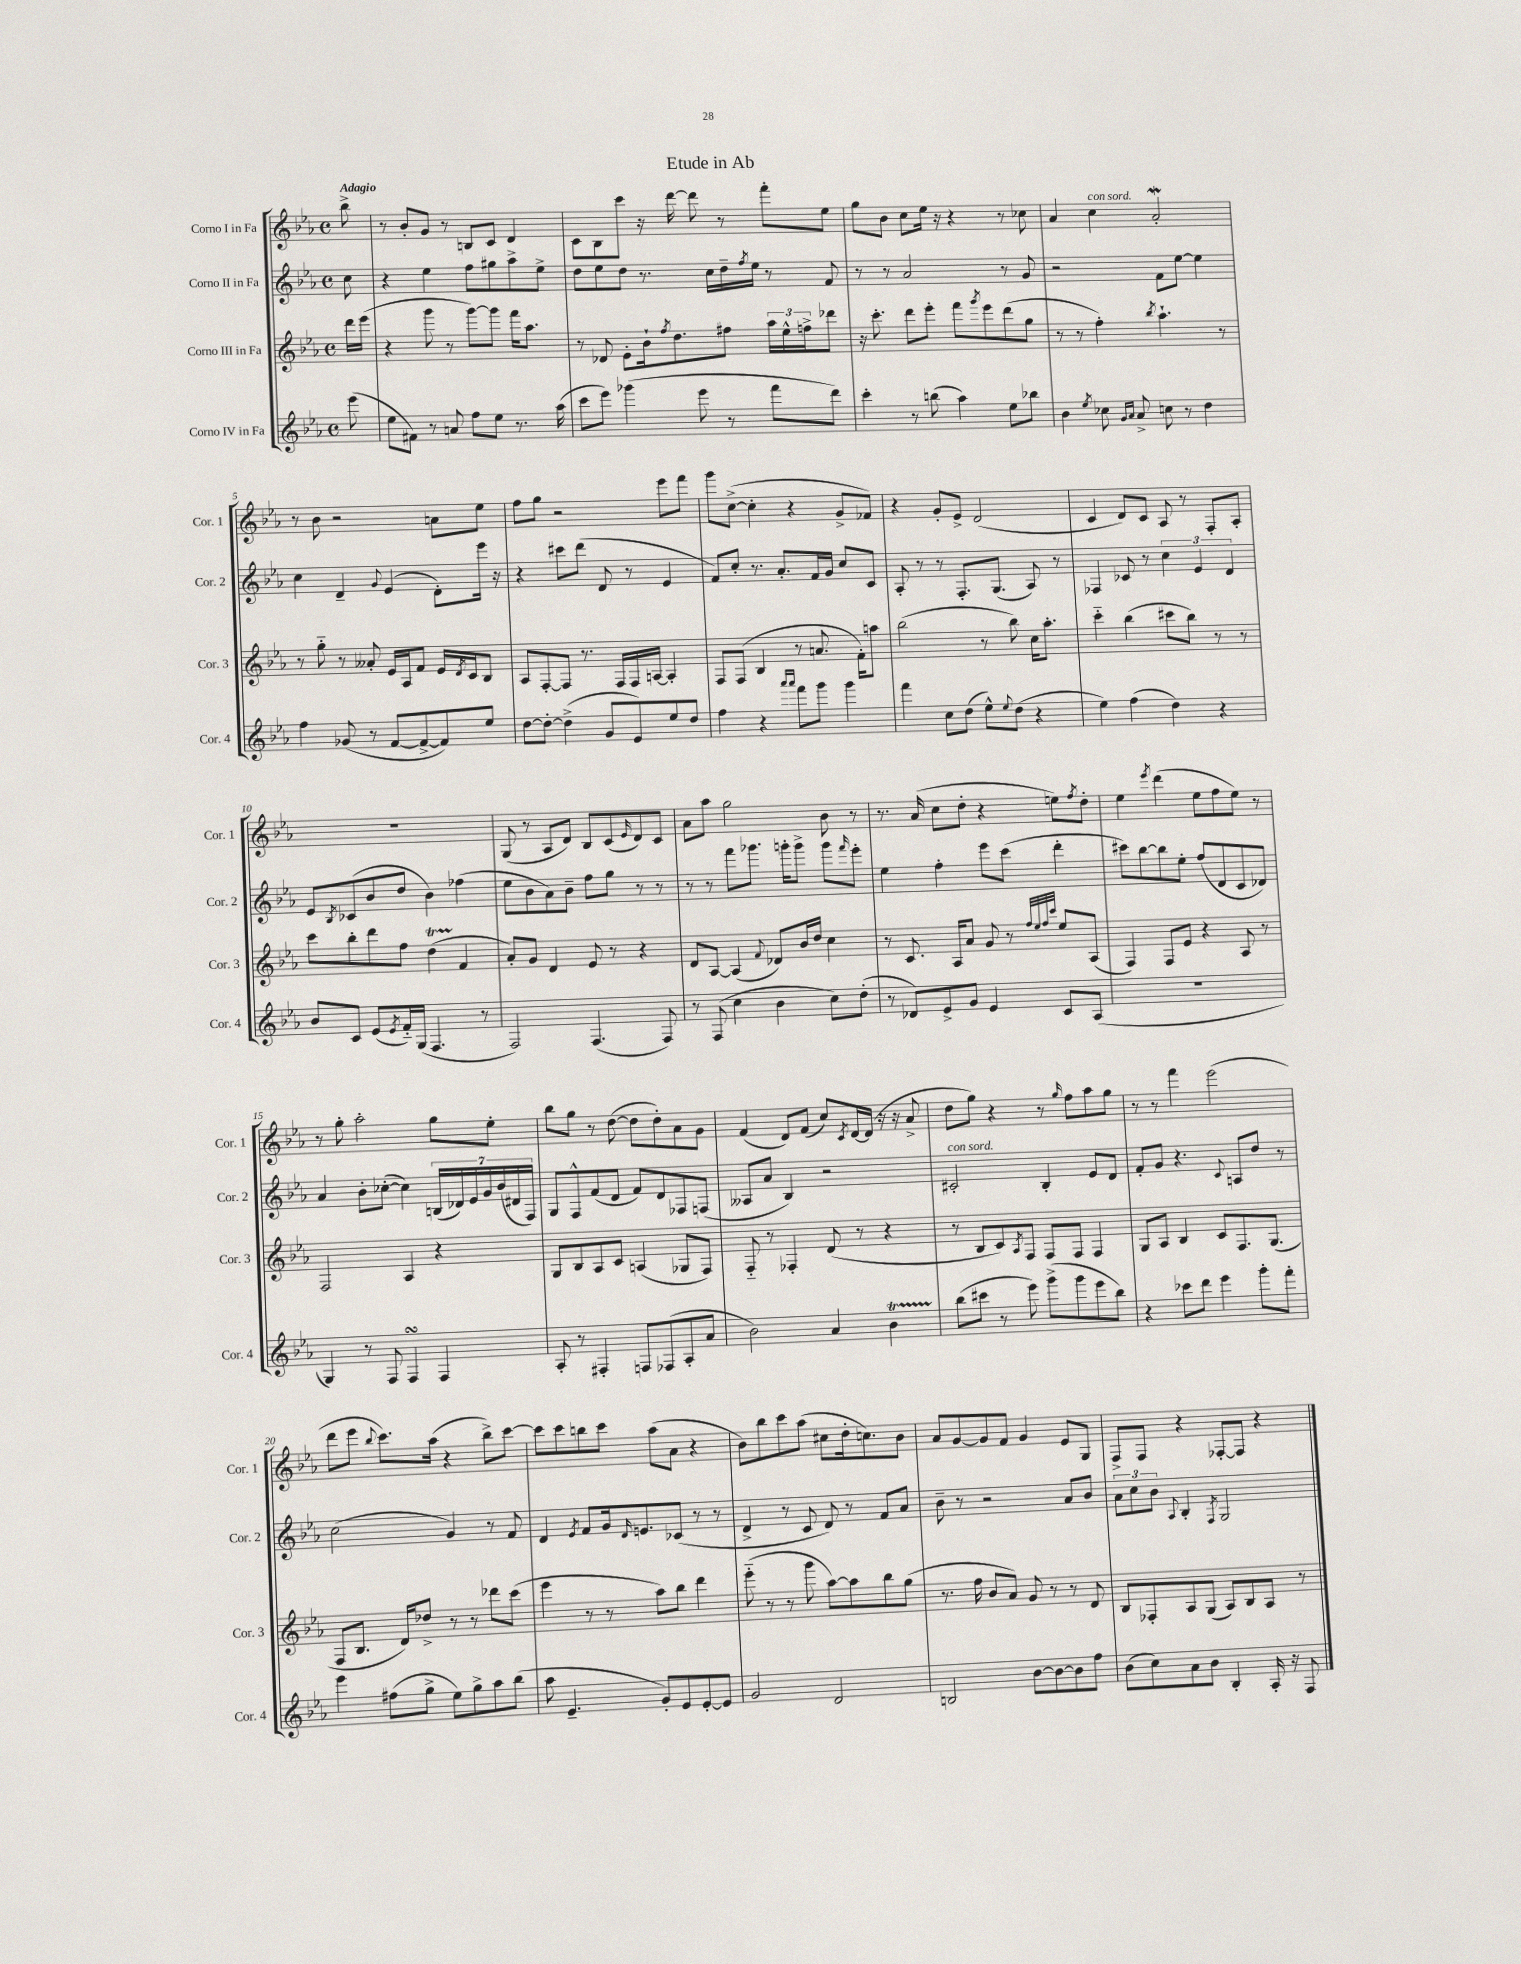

**kern	**kern	**kern	**kern
*part4	*part3	*part2	*part1
*staff4	*staff3	*staff2	*staff1
*I"Corno IV in Fa	*I"Corno III in Fa	*I"Corno II in Fa	*I"Corno I in Fa
*I'Cor. 4	*I'Cor. 3	*I'Cor. 2	*I'Cor. 1
*clefG2	*clefG2	*clefG2	*clefG2
*k[b-e-a-]	*k[b-e-a-]	*k[b-e-a-]	*k[b-e-a-]
*M4/4	*M4/4	*M4/4	*M4/4
*met(c)	*met(c)	*met(c)	*met(c)
=	=	=	=
!	!	!	!LO:TX:a:B:t=Adagio
(8eee-\	16ddd\LL	8cc\	8bb-^\
.	(16eee-\JJ	.	.
=1	=1	=1	=1
8ee-\L	4r	4r	8r
8f#X\J)	.	.	8b-'/L
8r	8ggg\	4ee-\	8g/J
8an/	8r	.	8r
8ff\L	[8ggg\L)	8ff\L	8Bn/L
8ee-\J	8ggg\J]	8gg#X\	8c/J
8.r	16fff\KL	8aa-^\	4d/
.	8.aa-\J	.	.
.	.	8ee-^\J	.
(16aa-\	.	.	.
=2	=2	=2	=2
8ccc\L	8r	8dd\L	8c\L
8eee-\J)	8d-X/	8ee-\	8B-\
(4ggg-X\	8e-'\L	8dd\J	8ccc\J
.	16b-`\k	8.r	16r
.	8qff/	.	.
.	8.dd\	.	[16ddd\
8eee-\	.	.	8ddd\]
.	.	16cc\LL	.
8r	8ff#X\J	16dd~\	8r
.	.	8qff/	.
.	.	16ee-\JJ	.
8fff\L	24aa-\LL	8r	8fff'\L
.	24ee-^^\	.	.
.	24ffn^\J	.	.
8ddd\J)	8ddd-X\J	8f/	8ee-\J
=3	=3	=3	=3
4ccc'\	16r	8r	8gg\L
.	8.ccc'\	.	.
.	.	8r	8b-\J
8r	8ddd\L	2a-/	8cc\L
(8bbn\	8eee-'\J	.	16ee-\Jk
.	.	.	16r
4aa-\)	8fff\L	.	4r
.	8qggg/	.	.
.	8eee-\	.	.
8ee-\L	(8ddd\	8r	8r
8bb-X\J	8gg\J	8g/	8cc-X\
=4	=4	=4	=4
4b-\	8r	2r	4a-/
.	8r	.	.
8qee-/	.	.	.
!	!	!	!LO:TX:a:i:t=con sord.
8cc-X\	4ff'\)	.	4cc\
16qqg/LL	.	.	.
16qqa-/JJ	.	.	.
8a-^/	.	.	.
.	8qbb-/	.	.
8ccn\	4.aa-`\	8f\L	2a-w'/
8r	.	[8ee-\J	.
4dd\	.	4ee-\]	.
.	8r	.	.
!!LO:LB:g=z
=5	=5	=5	=5
4ff\	8r	4cc\	8r
.	8gg\	.	8b-\
(8g-X/	8r	4d~/	2r
8r	8a--X'/	.	.
.	.	8qqg/	.
[8f/L	16e-/LL	(4e-/	.
.	16A-/J	.	.
8f^/_	8f/J	.	.
8f/])	16e-/LL	8d'\L)	8an\L
.	8qd/	.	.
.	16c/J	.	.
8ee-/J	8B-/J	16eee-\Jk	8ee-\J
.	.	16r	.
=6	=6	=6	=6
[8dd\L	8A-/L	4r	8ff\L
8dd'\J_	[8F'/	.	8gg\J
(4dd^\]	8F/J]	8ccc#X\L	2r
.	8.r	(8ddd\J	.
8g/L	.	8d/	.
.	16F/LL	.	.
8e-/)	16F/	8r	.
.	[16An/JJ	.	.
8ee-/	4A'/]	4e-/	8eee-\L
8dd/J	.	.	8fff\J
=7	=7	=7	=7
4ff\	8F/L	8f/L)	8ggg\L
.	(8F/J	8cc'/J	([8cc^\J
4r	4B-/	8.r	4cc'\]
.	.	8.a-'/L	.
16qqaaa-/LL	.	.	.
16qqaaa-/JJ	.	.	.
8fff\L	8r	.	4r
8ggg\J	8.an/	16f/L	.
.	.	16g/JJ	.
4ggg\	.	8cc/L	8g^/L
.	16f'\KL)	.	.
.	8aan\J	8c/J	8f-X/J)
=8	=8	=8	=8
4fff\	(2bb-\	8A-'/	4r
.	.	8r	.
8cc\L	.	8r	8g'/L
(8dd\J	.	8.F'/L	8e-^/J
8ee-^^\L)	8r	.	(2d/
.	.	(8.G/J	.
8qqee-/	.	.	.
(8dd\J	8bb-\)	.	.
4r	16cc\KL	8A-/)	.
.	8.aa-'\J	.	.
.	.	8r	.
=9	=9	=9	=9
4ee-\)	4ccc\	4F-X/	4c/
(4ff\	(4bb-\	8c-X/	8d/L)
.	.	8r	8c/J
4dd\)	8ccc#X\L	6cc\	8A-/
.	8bb-\J)	.	8r
.	.	6e-/	.
4r	8r	.	8F'/L
.	.	6d/	.
.	8r	.	8A-'/J
!!LO:LB:g=z
=10	=10	=10	=10
8b-/L	8ccc\L	8e-/L	1r
.	.	8qB-/	.
8c/J	8bb-'\	(8c-X/	.
(8e-/L	8ddd\	8b-/	.
8qe-/	.	.	.
16f/L)	8ff\J	8dd/J	.
(16G/JJ	.	.	.
4.F/	(4ddt\	4b-\)	.
.	4f/	(4ff-X\	.
8r	.	.	.
=11	=11	=11	=11
2F/)	8a-'/L)	8ee-\L	(8G/
.	8g/J	8b-\	8r
.	4d/	8a-\)	8A-/L
.	.	8b-~\J	8d/J)
(4.F/	8e-/	8ff\L	8B-/L
.	8r	8gg\J	(8c/
.	.	.	16qqe-/
.	4r	8r	8d/)
8F/)	.	8r	8c/J
=12	=12	=12	=12
8r	8d/L	8r	8a-\L
(8F/	[8A-/J	8r	8aa-\J
4cc\	(4A-/]	8fff\L	2gg\
.	.	8.ggg-X\J	.
.	8qqf/	.	.
4b-\	8d-X/L)	.	.
.	.	16gggn'\KL	.
.	16b-/L	8ggg^\J	.
.	16dd/JJ	.	.
8cc\L)	4cc\	8ggg\L	8b-\
.	.	16qqfff/	.
(8dd'\J	.	8eee-'\J	8r
=13	=13	=13	=13
8r	8r	4ee-\	8.r
8d-X/L)	8.c/	.	.
.	.	.	(16a-/
8e-^/	.	4ff'\	8cc\L
.	16A-/KL	.	.
8g/J	8a-/J	.	8dd'\J
4e-/	8g/	8eee-\L	4r
.	8r	(8ccc\J	.
.	32qqff/LLL	.	.
.	32qqee-/	.	.
.	32qqff/	.	.
.	32qqccc/JJJ	.	.
8c/L	8ee-/L	4ddd'\	8een\L)
.	.	.	8qff/
(8A-/J	(8A-/J	.	8dd'\J
=14	=14	=14	=14
1r	4F/)	8ccc#X\L)	4ee-\
.	.	[8bb-\	.
.	.	.	8qeee-/
.	8F/L	8bb-\]	(4ddd\
.	8e-/J	8ee-'\J	.
.	4r	(8ff/L	8ee-\L
.	.	8d/	8ff\
.	8A-/	8c/	8ee-\J)
.	8r	8d-X/J)	8r
!!LO:LB:g=z
=15	=15	=15	=15
4G/)	2F/	4a-/	8r
.	.	.	8gg'\
8r	.	8b-'\L	2aa-'\
8F/	.	([8cc-X'\J	.
4FsSSS/	4A-/	4cc-\])	.
4F/	4r	(28Bn/LL	8gg\L
.	.	28d-X/)	.
.	.	28e-/	.
.	.	28g/	.
.	.	.	8ee-'\J
.	.	(28b-/	.
.	.	28d#X/	.
.	.	28F/JJ)	.
=16	=16	=16	=16
8A-'/	8G/L	8G/L	8bb-\L
8r	8B-/	8F^^/	8gg\J
4F#X'/	8A-/	(8f/	8r
.	8c/J	8d/J	([8dd\
8Fn/L	(4An/	8f/L)	8dd\L]
(8F-X/	.	8d/	8dd'\)
8A-'/	8G-X/L	8F-X/	8a-\
8a-/J	8F/J)	(8Fn/J	8g\J
=17	=17	=17	=17
2b-\)	8F/	8A--X/L	(4f/
.	8r	8a-/J	.
.	4F-X'/	4B-/)	8d/L)
.	.	.	(8f/J
4a-/	(8d/	2r	8cc/L)
.	.	.	8qc/
.	8r	.	[16d/L
.	.	.	(16d/JJ]
4b-T\	4r	.	16r
.	.	.	16r
.	.	.	8a-^/
=18	=18	=18	=18
!	!	!LO:TX:a:i:t=con sord.	!
(8bb-\L	8r	2c#X'/	8dd\L
8ccc#X\J	8B-/L	.	8gg\J)
8r	8c/)	.	4r
.	8qA-/	.	.
8eee-\)	8F/J	.	.
(8ggg^\L	8F/L	4B-'/	8r
.	.	.	16qqgg/
8ggg\	8F/J	.	8ff\L
8eee-\	4F/	8e-/L	8aa-\
8bb-\J)	.	8d/J	8gg\J
=19	=19	=19	=19
4r	8G/L	8f'/L	8r
.	8A-/J	8g/J	8r
8ccc-X\L	4B-/	4.r	4fff\
8ddd\J	.	.	.
4eee-\	8c/L	.	(2eee-\
.	.	8qqc/	.
.	8.F/	8An/L	.
8ggg'\L	.	8dd/J	.
.	(8.G/J	.	.
8fff'\J	.	8r	.
!!LO:LB:g=z
=20	=20	=20	=20
4eee-\	8F/L	(2cc\	8ddd\L
.	8.B-/J	.	8eee-\J
.	.	.	8qqbb-/
(8ff#X\L	.	.	8.ccc\L)
.	16d/KL)	.	.
8gg^\J	8dd-X^/J	.	.
.	.	.	(16aa-\Jk
8ee-\L)	8r	4g/)	4r
8gg^\	8r	.	.
8aa-\	8ddd-X\L	8r	8bb-^\L)
(8bb-\J	(8ccc\J	8f/	[8ccc\J
=21	=21	=21	=21
8aa-\	4eee-\	4d/	8ccc\L]
4.e-~/	.	.	8ccc\
.	.	8qe-/	.
.	8r	8f/L	8bbn\
.	8r	16g/k	8ccc\J
.	.	16qqd/	.
.	.	8.en/	.
8g'/L)	8aa-\L)	.	(8aa-\L
8e-/	8bb-\J	(8c-X/J	8a-\J
[8e-'/	4ddd\	8r	4r
8e-/J]	.	8r	.
=22	=22	=22	=22
2g/	(8eee-\	4d^/	8b-\L)
.	8r	.	8bb-\
.	8r	8r	8ccc\
.	8ggg\	8c/	(8aa-\J
2d/	[8aa-\L)	8d/)	8cc#X\L
.	8aa-\]	8r	16dd'\k
.	.	.	8.ccn\)
.	8bb-\	8f/L	.
.	(8gg\J	8a-/J	8b-\J
=23	=23	=23	=23
2Bn/	8.r	8b-~\	8a-/L
.	.	8r	[8g/
.	16ff\	.	.
.	8b-/L	2r	8g/]
.	8a-/J)	.	8f/J
[8b-\L	8g/	.	4g/
8b-\_	8r	.	.
8b-\]	8r	8a-/L	8e-/L
8ff\J	8d/	8b-/J	8G/J
=24	=24	=24	=24
(8b-\L	8B-/L	12a-\L	8F^/L
.	.	12cc\	.
8cc\)	8F-X'/	.	8F/J
.	.	12b-\J	.
.	.	8qqA-/	.
8a-\	8A-/	4B-'/	4r
8b-\J	(8G/J	.	.
.	.	8qF/	.
4B-'/	8A-/L)	2G/	[8F-X'/L
.	8B-/	.	8F-/J]
16A-'/	8A-/J	.	4r
16r	.	.	.
8F/	8r	.	.
==	==	==	==
*-	*-	*-	*-
